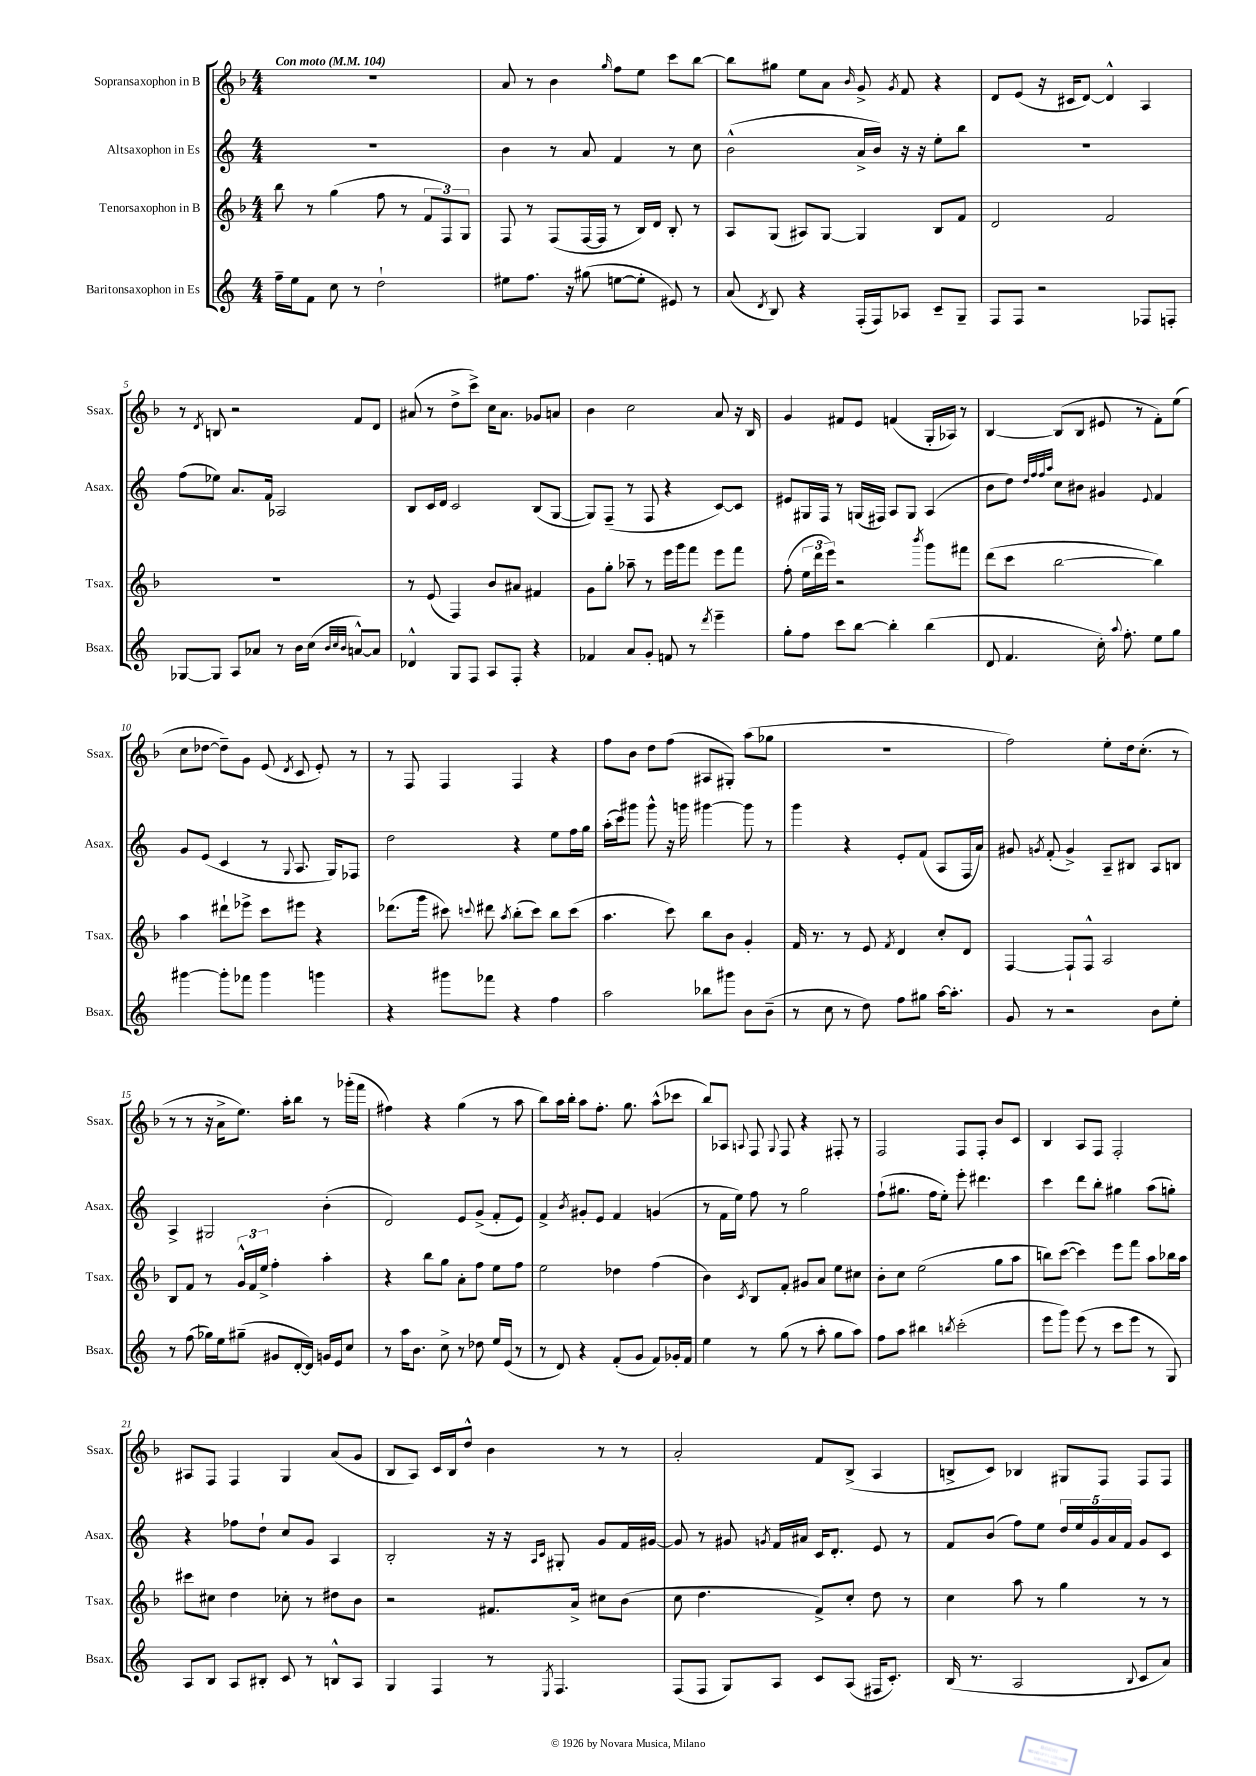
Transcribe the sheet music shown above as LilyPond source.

<<
\new StaffGroup <<
\new Staff = "s0" \with { instrumentName = "Sopransaxophon in B" shortInstrumentName = "Ssax." } {
    \clef treble \key f \major \numericTimeSignature \time 4/4 \tempo "Con moto" 4 = 104
    \autoBeamOff R1 |
    a'8 r8 bes'4 \grace { g''16 } f''8[ e''8] c'''8[ bes''8]~ |
    bes''8[ gis''8] e''8[ a'8] \grace { bes'16 } g'8-> \acciaccatura { g'8 } f'8 r4 |
    d'8[ e'8]( r16 cis'16[ d'8]~) d'4-^ a4 |
    r8 \acciaccatura { d'8 } b8 r2 f'8[ d'8] |
    ais'8( r8 d''8[-> c'''8]->) c''16[ ais'8.] ges'8[ a'8] |
    bes'4 c''2 a'8 r16 bes16 |
    g'4 fis'8[ e'8] f'4( g16[-. aes16]) r8 |
    bes4~ bes8[( bes8] eis'8 r8 f'8[-.) e''8]( |
    c''8[ des''8]~ des''8[--) g'8] e'8( \acciaccatura { d'8 } c'8 e'8-.) r8 |
    r8 f8 f4 f4 r4 |
    f''8[ bes'8] d''8[ f''8]( ais8[ gis8]-.) a''8[( ges''8] |
    R1 |
    f''2) e''8[-. d''16 c''8.]-.( r8 |
    r8 r8 r16 a'16[-> e''8.]) a''16[-. bes''8] r8 ges'''16[-.( f'''16] |
    fis''4) r4 g''4( r8 a''8 |
    bes''8[) a''16 bes''16]-. a''8[ f''8.]-. g''8. a''8[-^( ces'''8] |
    bes''8[) aes8] \appoggiatura { a8 } f8 \appoggiatura { g8 } f8 r4 fis8-. r8 |
    f2 f8[ f8]-. bes'8[ c'8] |
    bes4 a8[ f8] f2-. |
    ais8[ f8] f4 g4 a'8[( g'8] |
    bes8[ a8]) c'16[ bes16 d''8]-^ bes'4 r8 r8 |
    a'2-. f'8[ bes8]->( a4 |
    b8[-> c'8]) bes4 gis8[ f8] f8[ f8] \bar "|." |
}
\new Staff = "s1" \with { instrumentName = "Altsaxophon in Es" shortInstrumentName = "Asax." } {
    \clef treble \key c \major \numericTimeSignature \time 4/4
    \autoBeamOff R1 |
    b'4 r8 a'8 f'4 r8 c''8 |
    b'2-^( a'16[-> b'16]) r16 r16 e''8[-. b''8] |
    R1 |
    f''8[( ees''8]) a'8.[ f'16] aes2 |
    b8[ c'16 d'16] c'2 b8[( g8]~ |
    g8[) f8]--( r8 f8 r4 c'8[~) c'8] |
    eis'8[ gis16 f16] r8 g16[( fis16]) a8[ g8] a4( |
    b'8[ d''8]) \grace { d''32[ f''32 f''32 a''32] } c''8[ bis'8] gis'4 \appoggiatura { e'8 } f'4 |
    g'8[ e'8]( c'4 r8 \appoggiatura { g8 } a8. g16[) fes8] |
    d''2 r4 e''8[ f''16 g''16] |
    a''16[-.( c'''16) gis'''8] gis'''8-^ r16 g'''16 gis'''4~ gis'''8 r8 |
    g'''4 r4 e'8[-. f'8]( a8[ f16 a'16]) |
    gis'8 \acciaccatura { g'8 } f'8-.( g'4->) a8[-- bis8] a8[ b8] |
    a4-> gis2 b'4-.( |
    d'2) e'8[ g'8]->( f'8[-. e'8]) |
    f'4-> \acciaccatura { b'8 } gis'8[-. e'8] f'4 g'4( |
    r8 f'16[ e''16]) f''8 r8 g''2 |
    f''8[-!( gis''8.] f''16[ e''8]-.) e'''8-. dis'''4. |
    c'''4 d'''8[ b''8]-. gis''4 a''8[( g''8]-.) |
    r4 fes''8[ d''8]-! c''8[ g'8] a4 |
    b2-. r16 r16 \grace { a16[ c'16] } gis8-. g'8[ f'16 gis'16]~ |
    gis'8 r8 gis'8 \acciaccatura { g'8 } f'16[ ais'16] c'16[ d'8.]-. e'8 r8 |
    f'8[ b'8]( f''8[) e''8] \tuplet 5/4 { d''16[ e''16 g'16 a'16 f'16] } g'8[ c'8] \bar "|." |
}
\new Staff = "s2" \with { instrumentName = "Tenorsaxophon in B" shortInstrumentName = "Tsax." } {
    \clef treble \key f \major \numericTimeSignature \time 4/4
    \autoBeamOff bes''8 r8 g''4( f''8 r8 \tuplet 3/2 { f'8[ f8) g8] } |
    f8 r8 f8[( f16~ f16] r8 bes16[) d'16] bes8-. r8 |
    a8[ g8]( ais8[) g8]~ g4 bes8[ f'8] |
    d'2 f'2 |
    R1 |
    r8 e'8( f4) bes'8[ ais'8] fis'4 |
    g'8[ g''8]-. aes''8-- r8 e'''16[ g'''16 f'''8] e'''8[ f'''8] |
    f''8-.( \tuplet 3/2 { e''16[ d'''16 e'''16]) } r2 \acciaccatura { bes'''8 } g'''8[ fis'''8] |
    d'''8[( c'''8] bes''2~ bes''4) |
    a''4 dis'''8[-! ees'''8]-> c'''8[ eis'''8] r4 |
    des'''8.[( g'''16] cis'''8) \appoggiatura { c'''8 } dis'''8 \acciaccatura { a''8 } bes''8[-.( c'''8]) bes''8[ c'''8]( |
    a''4. c'''8) bes''8[ bes'8] g'4-. |
    f'16 r8. r8 e'8 \acciaccatura { f'8 } d'4 c''8[-. d'8] |
    f4~ f8[-! f8]-^ a2 |
    bes8[ f'8] r8 \tuplet 3/2 { g'16[-^ f'16 e''16]-> } f''4-. a''4-. |
    r4 bes''8[ g''8] a'8[-. f''8] e''8[ f''8] |
    e''2 des''4 f''4( |
    bes'4) \acciaccatura { c'8 } bes8[ f'8]-. gis'8[ a'8] e''8[ cis''8] |
    bes'8[-. c''8] e''2( g''8[ a''8] |
    b''8[) c'''8]~( c'''4) e'''8[ f'''8] a''8[ bes''16 a''16] |
    cis'''8[ cis''8] d''4 ces''8-. r8 dis''8[ bes'8] |
    r2 fis'8.[ a'16]-> cis''8[ bes'8]( |
    c''8 d''4. f'8[->) c''8]-. d''8 r8 |
    c''4 a''8 r8 g''4 r8 r8 \bar "|." |
}
\new Staff = "s3" \with { instrumentName = "Baritonsaxophon in Es" shortInstrumentName = "Bsax." } {
    \clef treble \key c \major \numericTimeSignature \time 4/4
    \autoBeamOff f''16[-- e''16 f'8] c''8 r8 d''2-! |
    eis''8[ f''8.] r16 gis''8( e''8[~ e''8]-. eis'8) r8 |
    a'8( \acciaccatura { d'8 } b8) r4 f16[-.( f16) aes8] c'8[-- g8]-- |
    f8[ f8] r2 fes8[ f8]-. |
    ges8[~ ges8] a8[ aes'8] r8 b'16[ c''16]( \grace { b'32[ c''32 b'32] } a'8[~-^) a'8] |
    des'4-^ g8[ f8] a8[ f8]-. r4 |
    fes'4 a'8[ g'8]-. f'8 r8 \acciaccatura { d'''8 } e'''4-- |
    g''8[-. f''8] c'''8[ b''8]~ b''4-. b''4( |
    d'8 f'4. c''16-.) \appoggiatura { a''8 } f''8.-. e''8[ g''8] |
    gis'''4~ gis'''8[-. fes'''8] gis'''4 g'''4 |
    r4 gis'''8[ fes'''8] r4 f''4 |
    a''2 bes''8[ gis'''8] b'8[ b'8]--( |
    r8 c''8 r8 d''8) f''8[ gis''8] a''16[~ a''8.]-. |
    g'8 r8 r2 b'8[ e''8]-. |
    r8 f''8( ges''16[) e''16 gis''8]--( gis'8[ d'16~-. d'16]) g'16[ e'16 c''8] |
    r8 a''16[ b'8.] c''8-> r8 des''8 e''16[ e'16]( r8 |
    r8 d'8) r4 f'8[-.( g'8] f'8[) ges'16-. f'16] |
    e''4 r8 g''8( r8 a''8-. g''8[ a''8]) |
    f''8[ a''8] bis''4 \acciaccatura { b''8 } c'''2-.( |
    e'''8[ g'''8]) e'''8( r8 c'''8[ e'''8] r8 g8) |
    a8[ b8] a8[ bis8]-. c'8 r8 b8[-^ a8] |
    g4 f4 r8 \acciaccatura { e8 } f4. |
    f8[( f8] g8[) a8] c'8[ a8]( fis16[ c'8.]-.) |
    b16( r8. a2 \appoggiatura { b8 } c'8[ a'8]) \bar "|." |
}
>>
>>
